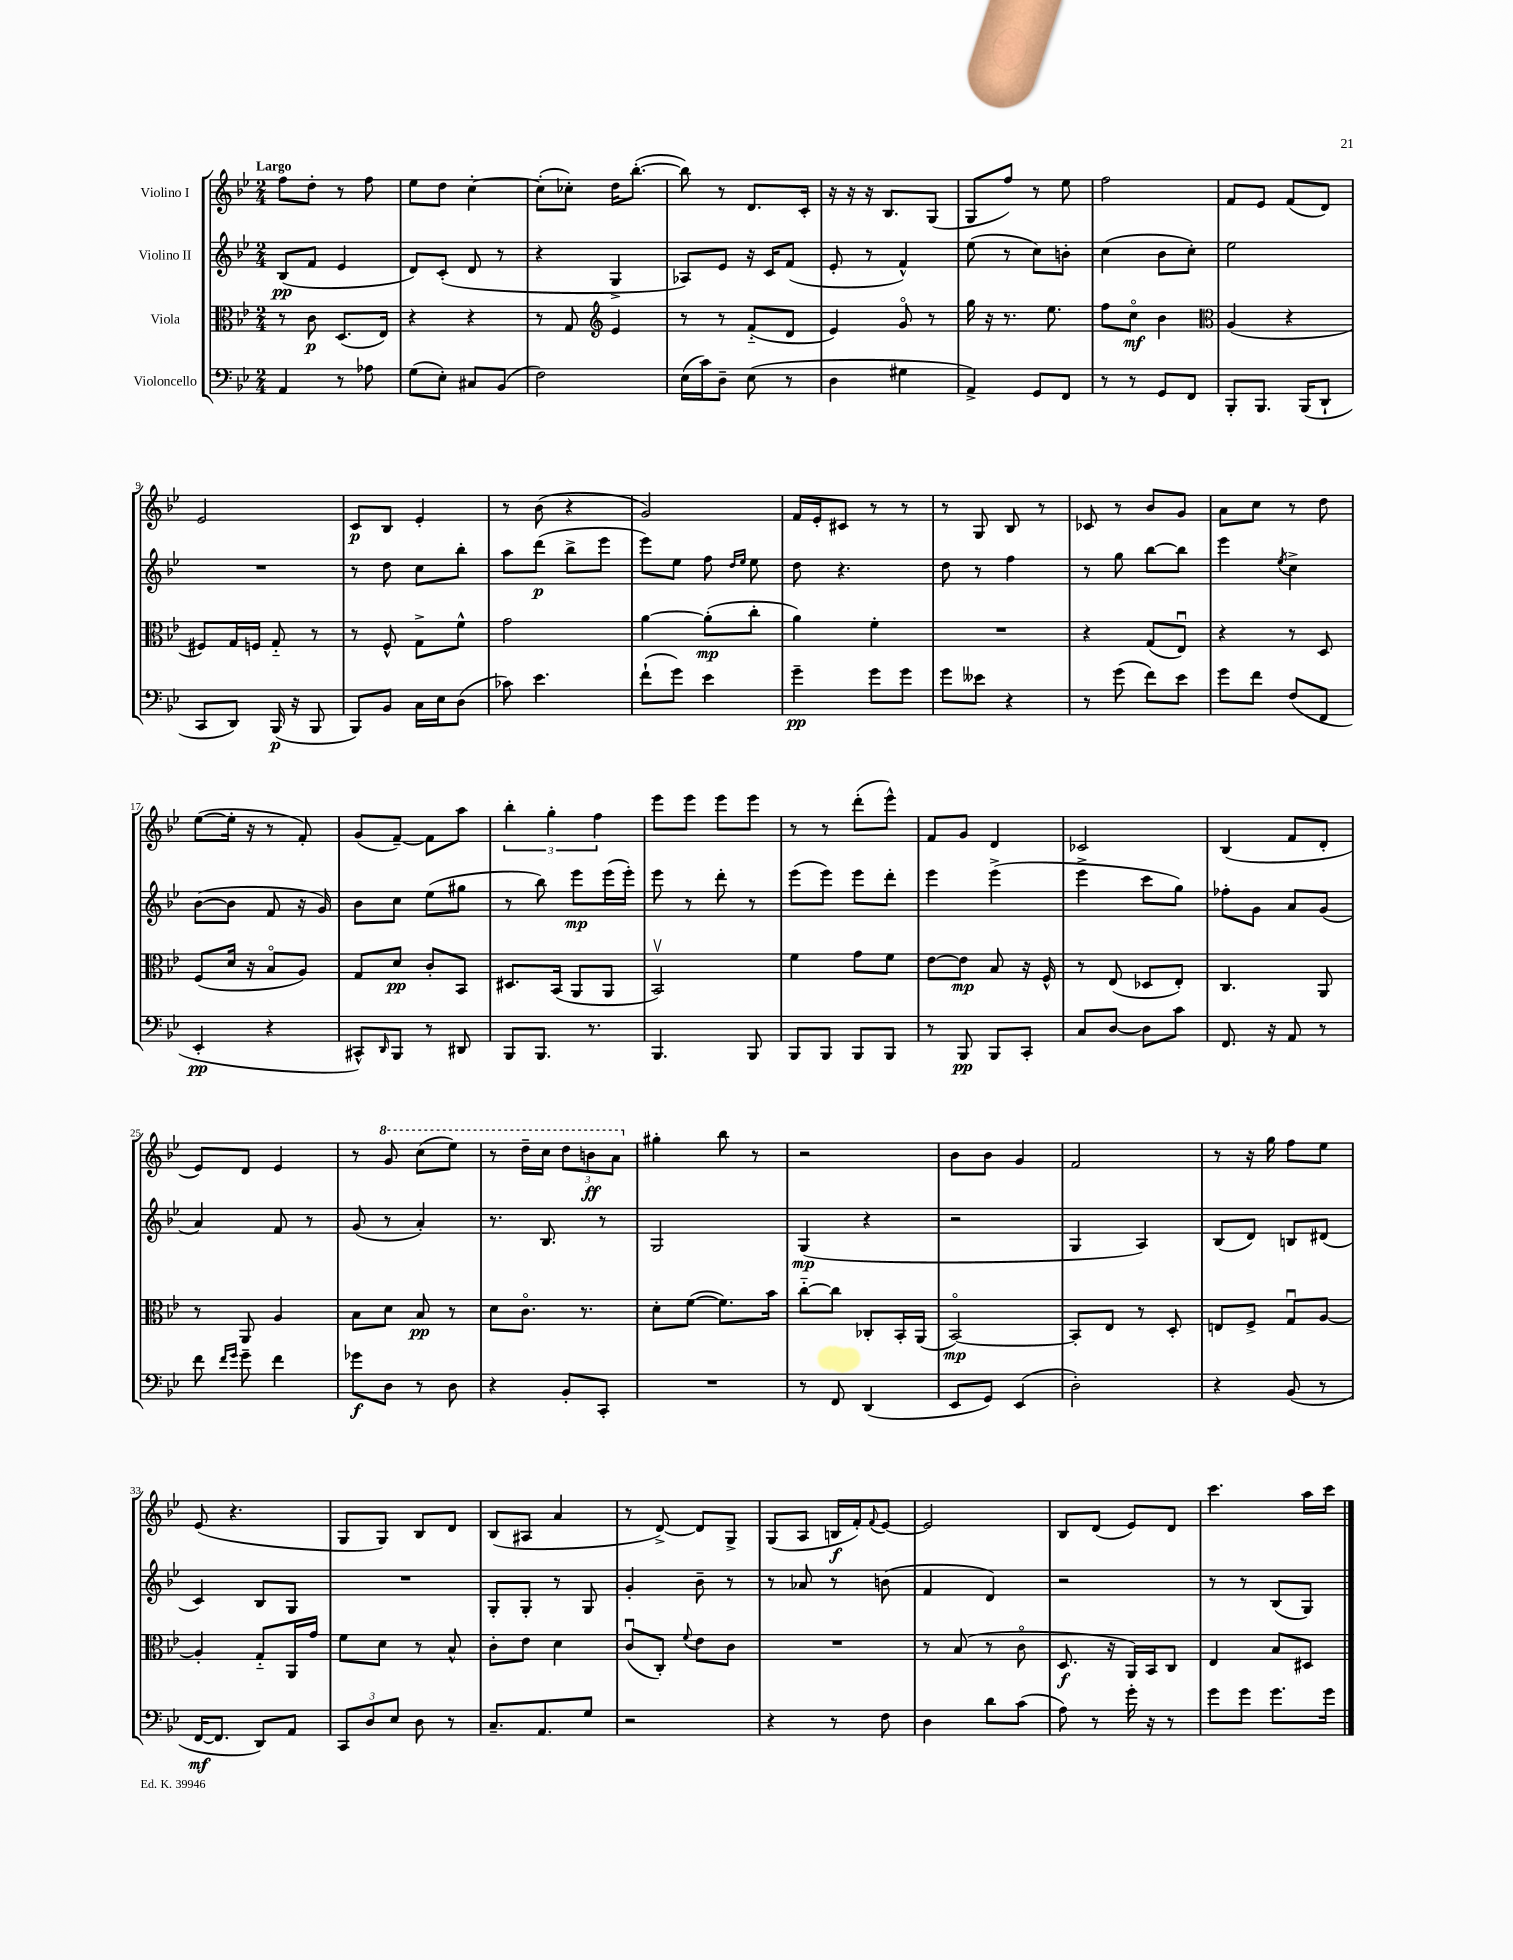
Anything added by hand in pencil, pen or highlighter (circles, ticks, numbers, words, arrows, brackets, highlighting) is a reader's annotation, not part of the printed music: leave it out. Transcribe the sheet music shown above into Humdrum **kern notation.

**kern	**kern	**kern	**kern
*staff4	*staff3	*staff2	*staff1
*clefF4	*clefC3	*clefG2	*clefG2
*k[b-e-]	*k[b-e-]	*k[b-e-]	*k[b-e-]
*M2/4	*M2/4	*M2/4	*M2/4
4AA	8r	(8B-	8ff
.	8c	8f	8dd'
8r	(8.D	4e-	8r
8A-	.	.	8ff
.	16E-)	.	.
=	=	=	=
(8G	4r	8d)	8ee-
8E-')	.	(8c'	8dd
8C#	4r	8d	[4cc'
(8BB-	.	8r	.
=	=	=	=
2F)	8r	4r	(8cc']
.	8G	.	8cc-')
*	*clefG2	*	*
.	4e-	4G^	16dd
.	.	.	([8.bb-'
=	=	=	=
(16E-	8r	8A-)	8bb-])
16c)	.	.	.
8D~	8r	8e-	8r
(8E-	(8f'~	16r	8.d
.	.	16c	.
8r	8d	(8f	.
.	.	.	16c'
=	=	=	=
4D	4e-)	8e-'	16r
.	.	.	16r
.	.	8r	16r
.	.	.	8.B-
4G#	8go	4f^^)	.
.	8r	.	(8G
=	=	=	=
4AA^)	16gg	(8ee-	8G
.	16r	.	.
.	8.r	8r	8ff)
8GG	.	8cc)	8r
.	8.ee-	.	.
8FF	.	8b'	8ee-
=	=	=	=
8r	8ff	(4cc	2ff
8r	8cco	.	.
8GG	4b-	8b-	.
8FF	.	8cc')	.
=	=	=	=
*	*clefC3	*	*
8BBB-'	(4A	2ee-	8f
8.BBB-	.	.	8e-
.	4r	.	(8f
(16BBB-	.	.	.
8DD`	.	.	8d)
=	=	=	=
8CC	8F#)	2r	2e-
8DD)	16G	.	.
.	16F	.	.
(16BBB-	8G'~	.	.
16r	.	.	.
8BBB-	8r	.	.
=	=	=	=
8BBB-)	8r	8r	8c
8BB-	8F^^	8dd	8B-
16C	8G^	8cc	4e-'
16E-	.	.	.
(8D	8f^^	8bb-'	.
=	=	=	=
8c-)	2g	8aa	8r
4.e-	.	(8ddd	(8b-
.	.	8bb-^	4r
.	.	8eee-	.
=	=	=	=
(8f`	[4a	8eee-)	2g)
8g)	.	8ee-	.
4e-	(8a']	8ff	.
.	.	16qqdd	.
.	.	16qqee-	.
.	8cc'	8ee-	.
=	=	=	=
4g~	4a)	8dd	16f
.	.	.	16e-'
.	.	4.r	8c#
8g	4f'	.	8r
8g	.	.	8r
=	=	=	=
8g	2r	8dd	8r
8e--	.	8r	8G
4r	.	4ff	8B-
.	.	.	8r
=	=	=	=
8r	4r	8r	8c-
(8g	.	8gg	8r
8f)	(8G	[8bb-	8b-
8e-	8E-u)	8bb-]	8g
=	=	=	=
8g	4r	4eee-	8a
8f	.	.	8cc
.	.	8qee-	.
(8F	8r	4cc^	8r
8FF	8D	.	8dd
=	=	=	=
4EE-'	(8F	([8b-	([8ee-
.	16d	8b-]	16ee-']
.	16r	.	16r
4r	8B-o	8f	8r
.	8A)	16r	8f')
.	.	16g)	.
=	=	=	=
8CC#^^)	8G	8b-	(8g
16qqDD	.	.	.
8BBB-	8d	8cc	[8f~)
8r	8c'	(8ee-	8f]
8DD#	8BB-	8gg#	8aa
=	=	=	=
8BBB-	8.D#	8r	6bb-'
8.BBB-	.	8bb-)	.
.	.	.	6gg'
.	(16BB-	.	.
.	8AA	8eee-	.
8.r	.	.	.
.	.	.	6ff
.	8AA	(16eee-	.
.	.	16eee-')	.
=	=	=	=
4.BBB-	2BB-v)	8eee-	8eee-
.	.	8r	8eee-
.	.	8ddd'	8eee-
8BBB-	.	8r	8eee-
=	=	=	=
8BBB-	4f	(8eee-	8r
8BBB-	.	8eee-)	8r
8BBB-	8g	8eee-	(8ddd'
8BBB-	8f	8ddd'	8eee-^^)
=	=	=	=
8r	[8e-	4eee-	8f
8BBB-	8e-]	.	8g
8BBB-	8B-	(4eee-^	4d
8CC'	16r	.	.
.	16F^^	.	.
=	=	=	=
8C	8r	4eee-^	2c-
[8D	(8E-	.	.
8D]	8D-	8ccc	.
8c	8E-')	8gg)	.
=	=	=	=
8.FF	4.C	8ff-'	(4B-
.	.	8g	.
16r	.	.	.
8AA	.	8a	8f
8r	8AA	(8g	8d'
=	=	=	=
8f	8r	4a)	8e-)
16qqf	.	.	.
16qqg	.	.	.
8g~	8AA	.	8d
4f	4A	8f	4e-
.	.	8r	.
=	=	=	=
8g-	8B-	(8g	8r
8D	8d	8r	8gg
8r	8B-	4a')	(8ccc
8D	8r	.	8eee-)
=	=	=	=
4r	8d	8.r	8r
.	8.co	.	16ddd~
.	.	8.B-	16ccc
8BB-'	.	.	12ddd
.	8.r	.	.
.	.	.	12bb
8CC'	.	8r	.
.	.	.	12aa
=	=	=	=
2r	8d'	2G	4gg#'
.	([8f	.	.
.	8.f])	.	8bb-
.	.	.	8r
.	16b-	.	.
=	=	=	=
8r	[8cc'~	(4G	2r
8FF	8cc]	.	.
(4DD	8C-'	4r	.
.	16BB-'	.	.
.	(16AA	.	.
=	=	=	=
8EE-	[2BB-o)	2r	8b-
8GG)	.	.	8b-
(4EE-	.	.	4g
=	=	=	=
2D')	8BB-']	4G	2f
.	8E-	.	.
.	8r	4A)	.
.	8D'	.	.
=	=	=	=
4r	8E	(8B-	8r
.	8F^	8d)	16r
.	.	.	16gg
(8BB-	8Gu	8B	8ff
8r	[8A	(8d#	8ee-
=	=	=	=
[16FF	4A']	4c)	(8e-
8.FF]	.	.	.
.	.	.	4.r
8DD)	8G'~	8B-	.
8AA	16AA	8G	.
.	16g	.	.
=	=	=	=
12CC	8f	2r	8G
12D	.	.	.
.	8d	.	8G)
12E-	.	.	.
8D	8r	.	8B-
8r	8B-^^	.	8d
=	=	=	=
8.C~	8c'	8G'	(8B-
.	8e-	8G'	8A#
8.AA	.	.	.
.	4d	8r	4a
8G	.	8G	.
=	=	=	=
2r	(8cu	4g'	8r
.	8C')	.	[8d^)
.	8qqf	.	.
.	8e-	8b-~	8d]
.	8c	8r	8G^
=	=	=	=
4r	2r	8r	(8G
.	.	8a-	8A
8r	.	8r	16B
.	.	.	16f')
.	.	.	8qqf
8F	.	(8b	[8e-
=	=	=	=
4D	8r	4f	2e-]
.	(8B-	.	.
8d	8r	4d)	.
(8c	8co	.	.
=	=	=	=
8A)	8.D	2r	8B-
8r	.	.	(8d
.	16r	.	.
16g'	16AA)	.	8e-)
16r	16BB-	.	.
8r	8C	.	8d
=	=	=	=
8g	4E-	8r	4.ccc
8g	.	8r	.
8.g	8B-	(8B-	.
.	8D#	8G)	16aa
16g	.	.	16ccc
==	==	==	==
*-	*-	*-	*-
